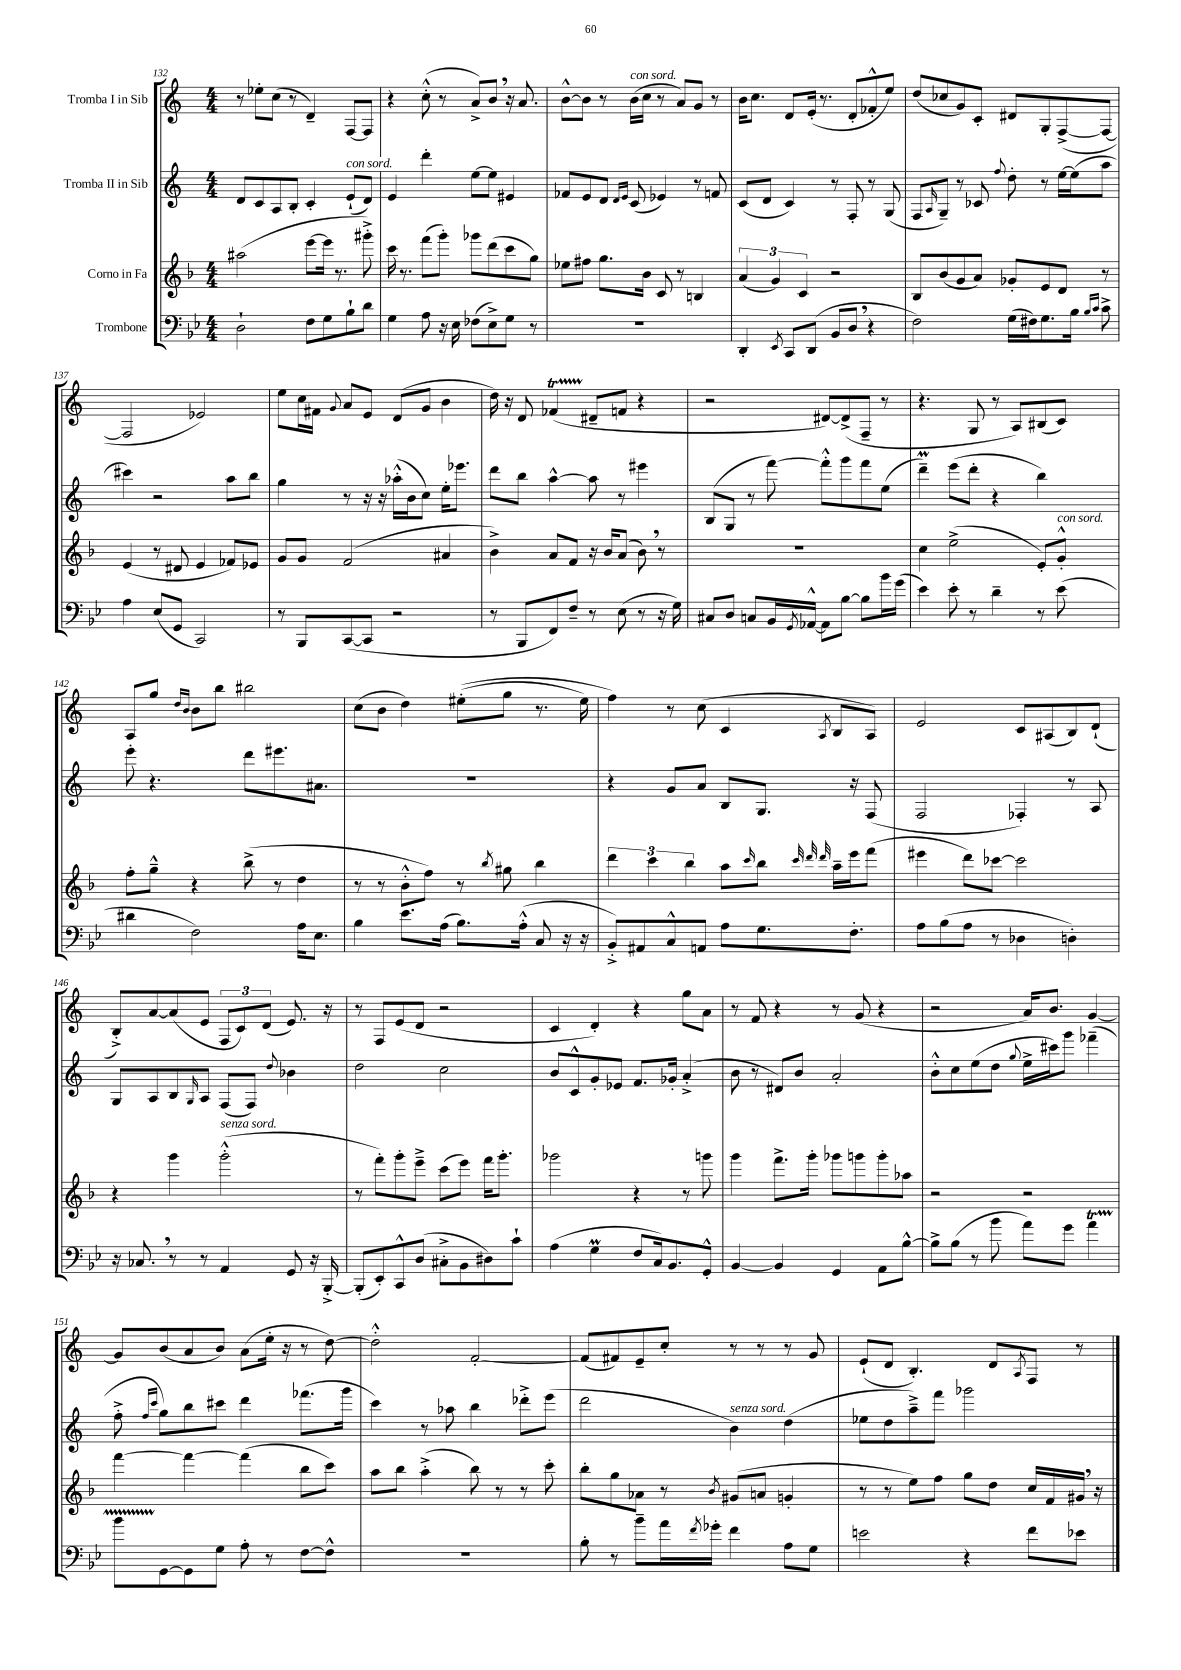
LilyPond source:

<<
\new StaffGroup <<
\new Staff = "s0" \with { instrumentName = "Tromba I in Sib" } {
    \clef treble \key c \major \numericTimeSignature \time 4/4
    r8 ees''8-. c''8( r8 d'4--) f8~ f8 |
    r4 c''8-.-^( r8 a'8->) b'8 \breathe r16 a'8. |
    b'8~-^ b'8 r8 b'16^\markup { \italic "con sord." }( c''16 r8 a'8) g'8 r8 |
    b'16 c''8. d'8 e'16-.( r8. d'8-. fes'8-.-^ e''8) |
    d''8( ces''8 g'8) c'8-. dis'8 g8-. f8~->( f8~ |
    f2 ees'2) |
    e''8 c''16 fis'16 \appoggiatura { g'8 } a'8 e'8 d'8( g'8 b'4 |
    d''16) r16 d'8 fes'4\startTrillSpan( dis'8--\stopTrillSpan f'8 r4 |
    r2 dis'8~) dis'8->( f8-- r8 |
    r4. g8 r8 a8) bis8( c'8) |
    a8 g''8 \grace { d''16 b'16 } b'8 b''8 bis''2 |
    c''8( b'8 d''4) eis''8-.(\( g''8 r8. eis''16) |
    f''4\) r8 c''8( c'4 \acciaccatura { a8 } b8 a8) |
    e'2 c'8 ais8( b8) d'8-!( |
    b8-.->) a'8~ a'8( e'8 \tuplet 3/2 { f8 c'8) d'8( } e'8.) r16 |
    r8 f8 e'8( d'8 r2 |
    c'4 d'4-.) r4 g''8 a'8 |
    r8 f'8 r4 r8 g'8( r4 |
    r2 a'16) b'8. g'4~ |
    g'8 b'8( a'8 b'8) a'8( e''16-. r16 r8 d''8~) |
    d''2-.-^ f'2~-. |
    f'8( fis'8) e'8-- c''8-. r8 r8 r8 g'8 |
    e'8-!( d'8 b4.-.) d'8 \acciaccatura { a8 } f8 r8 \bar "|." |
}
\new Staff = "s1" \with { instrumentName = "Tromba II in Sib" } {
    \clef treble \key c \major \numericTimeSignature \time 4/4
    d'8 c'8 a8 b8-. c'4-. e'8-!^\markup { \italic "con sord." }( d'8) |
    e'4 d'''4-. e''8~ e''8 eis'4 |
    fes'8 e'8 d'8 \grace { d'16 e'16 } c'8( ees'4) r8 f'8 |
    c'8( d'8 c'4) r8 f8-. r8 g8( |
    f8 \grace { a16 } g8--) r8 ces'8 \appoggiatura { f''8 } d''8-. r8 e''16~ e''16( a''8 |
    cis'''4) r2 a''8 b''8 |
    g''4 r8 r16 r16 aes''16-.-^( b'16 c''8) e''16-. ees'''8. |
    d'''8 b''8 a''4~-^ a''8 r8 eis'''4 |
    b8( g8 r8 f'''8~) f'''8-.-^ g'''8 f'''8 e''8( |
    d'''4--\prall) e'''8( d'''8-. r4 b''4) |
    e'''8-. r4. d'''8 eis'''8. ais'8. |
    R1 |
    r4 g'8 a'8 b8 g8. r16 f8( |
    f2 fes4-.) r8 a8 |
    g8 a8 b8 \grace { g16 } a8 f8( f8) \appoggiatura { d''8 } bes'4 |
    d''2 c''2 |
    b'8 c'8-^ g'8-. ees'8 f'8. ges'16-. a'4-.->( |
    b'8 r8 dis'8) b'8 a'2-. |
    b'8-.-^ c''8 e''8( d''8 \appoggiatura { g''8 } e''16-> cis'''16) g'''8 fes'''4--( |
    f''8-.-> \grace { f''16 c'''16 } g''8) b''8 cis'''8 d'''4 fes'''8.( g'''16 |
    c'''4) r8 aes''8 b''4 des'''8-.-> e'''8( |
    d'''2 b'4^\markup { \italic "senza sord." }) d''4( |
    ees''8 d''8 a''8--->) f'''8 ges'''2 \bar "|." |
}
\new Staff = "s2" \with { instrumentName = "Corno in Fa" } {
    \clef treble \key f \major \numericTimeSignature \time 4/4
    ais''2( e'''8~ e'''16 r8. gis'''8-.->) |
    c'''16 r8. f'''8( g'''8-.) ges'''8 d'''8( c'''8 g''8) |
    ees''8 fis''8 g''8. bes'16 c'8 r8 b4 |
    \tuplet 3/2 { a'4( g'4) c'4 } r2 |
    bes8 bes'8( g'8 a'8) ges'8-. e'8 d'8 r8 |
    e'4( r8 dis'8 e'4 fes'8) ees'8 |
    g'8 g'8 f'2( ais'4 |
    bes'4->) a'8 f'8 r16 bes'16 a'8( bes'8) \breathe r8 |
    R1 |
    c''4 e''2->( e'8-.) g'8-.-^^\markup { \italic "con sord." } |
    f''8-. g''8---^ r4 bes''8->( r8 d''4 |
    r8 r8 bes'8-.-^ f''8) r8 \acciaccatura { bes''8 } gis''8 bes''4 |
    \tuplet 3/2 { d'''4 c'''4 bes''4 } a''8 \grace { c'''16 } bes''8 \grace { c'''32 d'''32 d'''32 } a''16-- e'''16 f'''8( |
    eis'''4 d'''8) ces'''8~ ces'''2 |
    r4 g'''4 g'''2-.-^^\markup { \italic "senza sord." }( |
    r8 f'''8-.) g'''8-. e'''8---> c'''8( e'''8) f'''16 g'''8.-. |
    ges'''2 r4 r8 g'''8 |
    g'''4 f'''8.-> g'''16-. ges'''8 g'''8 g'''8-. aes''8 |
    r2 r2 |
    f'''4~ f'''4~ f'''4( bes''8 c'''8) |
    a''8 bes''8 a''4-.->( bes''8) r8 r8 c'''8-. |
    bes''8-. g''8 aes'8 r8 \acciaccatura { bes'8 } gis'8( a'8 g'4-. |
    r8 r8 e''8) f''8 g''8 d''8 c''16 f'16 gis'16 \breathe r16 \bar "|." |
}
\new Staff = "s3" \with { instrumentName = "Trombone" } {
    \clef bass \key bes \major \numericTimeSignature \time 4/4
    d2-! f8 g8 bes8-! d'8 |
    g4 a8 r16 ees16 fes8( ees8->) g8 r8 |
    R1 |
    d,4-. \acciaccatura { ees,8 } c,8 d,8( bes,8 d8 \breathe r4 |
    f2) g16( fis16) g8. bes16 \grace { bes16 c'16 } c'8-> |
    a4 ees8( g,8 c,2) |
    r8 bes,,8 c,8~( c,8 r2 |
    r8 bes,,8 f,8) f8-- r8 ees8( r8 r16 g16) |
    cis8 d8 c8 bes,16 \acciaccatura { g,8 } aes,16~-^ aes,8 bes8~ bes8 bes'16 g'16( |
    ees'4) ees'8-. r8 d'4-- r8 ees'8( |
    dis'4 f2) a16 ees8. |
    bes4 ees'8. a16( bes8.) a16-.-^( c8 r16 r16 |
    bes,8-.->) ais,8 c8-^ a,8 a8 g8. f8.-. |
    a8 bes8( a8 r8 des4 d4-.) |
    r16 ces8. \breathe r8 r8 a,4 g,8 r16 bes,,16~-.-> |
    bes,,8-.( ees,8-.) c,8-^ d8( cis8-.-> bes,8 dis8) c'8-! |
    a4( g4\prall f8 c16) bes,8. g,8-.-^ |
    bes,4~ bes,4 g,4 a,8 bes8~-^ |
    bes8-> bes8( r8 bes'8 a'8) g'8 a'4\startTrillSpan |
    bes'8 g,8~\stopTrillSpan g,8 g8 a8-. r8 f8~ f8-^ |
    R1 |
    bes8-. r8 bes'8-- a'16 \acciaccatura { f'8 } ges'16-. f'4 a8 g8 |
    e'2 r4 f'8 ees'8 \bar "|." |
}
>>
>>
\layout { \context { \Score currentBarNumber = #132 } }
